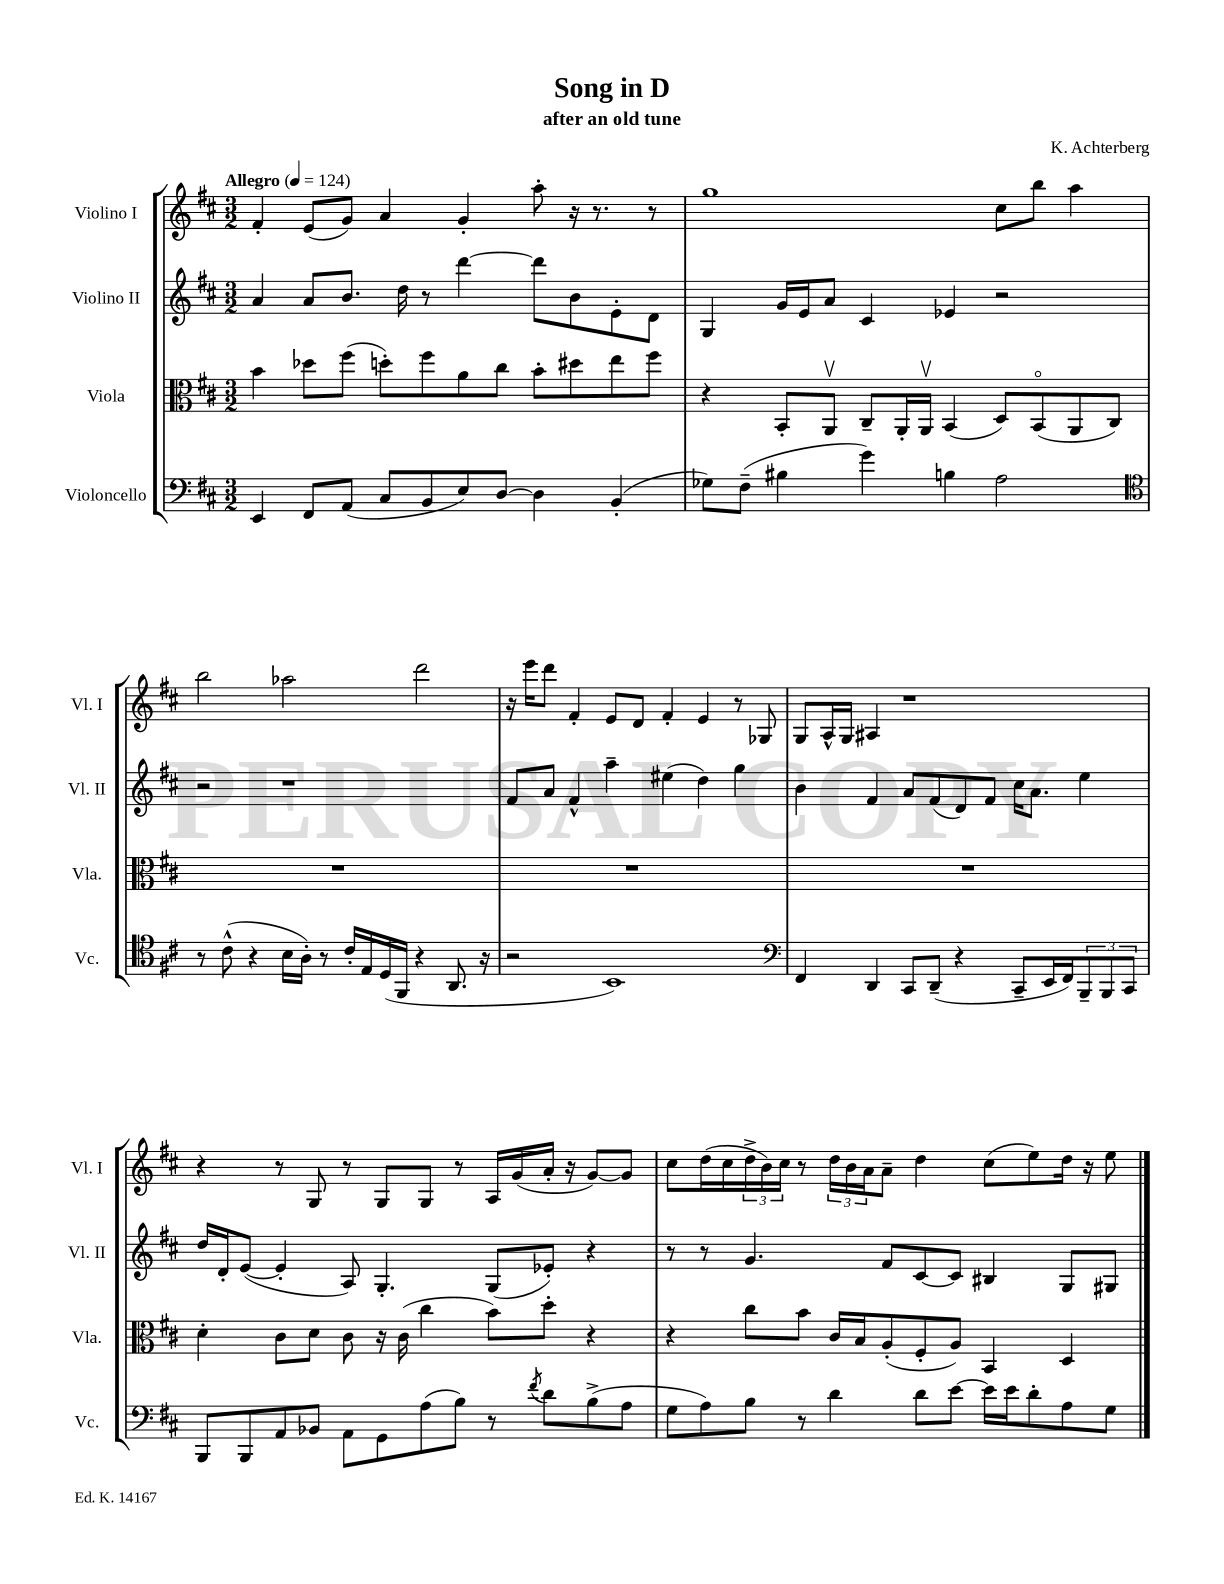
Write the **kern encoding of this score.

**kern	**kern	**kern	**kern
*part4	*part3	*part2	*part1
*staff4	*staff3	*staff2	*staff1
*I"Violoncello	*I"Viola	*I"Violino II	*I"Violino I
*I'Vc.	*I'Vla.	*I'Vl. II	*I'Vl. I
*clefF4	*clefC3	*clefG2	*clefG2
*k[f#c#]	*k[f#c#]	*k[f#c#]	*k[f#c#]
*M3/2	*M3/2	*M3/2	*M3/2
*MM124	*MM124	*MM124	*MM124
=1	=1	=1	=1
!	!	!	!LO:TX:a:B:t=Allegro
4EE/	4b\	4a/	4f#'/
8FF#/L	8dd-X\L	8a/L	(8e/L
(8AA/J	(8ff#\J	8.b/J	8g/J)
8C#/L	8ddn'\L)	.	4a/
.	.	16dd\	.
8BB/	8ff#\	8r	.
8E/)	8a\	[4ddd\	4g'/
[8D/J	8cc#\J	.	.
4D\]	8b'\L	8ddd\L]	8aa'\
.	8dd#X\	8b\	16r
.	.	.	8.r
(4BB'/	8ee\	8e'\	.
.	8ff#\J	8d\J	8r
=2	=2	=2	=2
8G-X\L)	4r	4G/	1gg
(8F#~\J	.	.	.
4B#X\	8BB'/L	16g/LL	.
.	.	16e/J	.
.	8AAv/J	8a/J	.
4g\)	8C#~/L	4c#/	.
.	16AA'/L	.	.
.	16AAv/JJ	.	.
4Bn\	(4BB/	4e-X/	.
2A\	8D/L)	2r	8cc#\L
.	(8BB/	.	8bb\J
.	8AA/	.	4aa\
.	8C#/J)	.	.
!!LO:LB:g=z
=3	=3	=3	=3
*clefC4	*	*	*
8r	1.r	2r	2bb\
(8c#^^\	.	.	.
4r	.	.	.
16B\LL	.	1r	2aa-X\
16A'\JJ)	.	.	.
8r	.	.	.
16c#'/LL	.	.	.
16E/	.	.	.
(16D/	.	.	.
16FF#/JJ	.	.	.
4r	.	.	2ddd\
8.AA/	.	.	.
16r	.	.	.
=4	=4	=4	=4
2r	1.r	8f#/L	16r
.	.	.	16eee\KL
.	.	8a/J	8ddd\J
.	.	4f#^^/	4f#'/
1BB)	.	4aa~\	8e/L
.	.	.	8d/J
.	.	(4ee#X\	4f#'/
.	.	4dd\)	4e/
.	.	4gg\	8r
.	.	.	8G-X/
=5	=5	=5	=5
*clefF4	*	*	*
4FF#/	1.r	4b\	8G/L
.	.	.	16A^^/L
.	.	.	16G/JJ
4DD/	.	4f#/	4A#X/
8CC#/L	.	8a/L	1r
(8DD~/J	.	(8f#/	.
4r	.	8d/)	.
.	.	8f#/J	.
8CC#~/L	.	16cc#\KL	.
.	.	8.a\J	.
16EE/L	.	.	.
16FF#/J)	.	.	.
12BBB~/	.	4ee\	.
12BBB/	.	.	.
12CC#/J	.	.	.
!!LO:LB:g=z
=6	=6	=6	=6
8BBB/L	4d'\	16dd/LL	4r
.	.	16d'/J	.
8BBB/	.	([8e/J	.
8AA/	8c#\L	4e'/]	8r
8BB-X/J	8d\J	.	8G/
8AA\L	8c#\	8A/)	8r
8GG\	16r	4.G'/	8G/L
.	(16c#\	.	.
(8A\	4cc#\	.	8G/J
8B\J)	.	.	8r
8r	8b\L)	(8G/L	16A/LL
.	.	.	(16g/
8qf#/	.	.	.
8d\L	8dd'\J	8e-X'/J)	16a'/JJ
.	.	.	16r
(8B^\	4r	4r	[8g/L)
8A\J	.	.	8g/J]
=7	=7	=7	=7
8G\L	4r	8r	8cc#\L
8A\)	.	8r	(16dd\L
.	.	.	16cc#\
8B\J	8cc#\L	4.g/	24dd^\
.	.	.	24b\)
.	.	.	24cc#\JJ
8r	8b\J	.	8r
4d\	16c#/LL	.	24dd\LL
.	.	.	24b\
.	16B/J	.	.
.	.	.	24a\J
.	(8A'/	8f#/L	8a~\J
8d\L	8F#'/	[8c#/	4dd\
[8e\J	8A/J)	8c#/J]	.
16e\LL]	4BB/	4B#X/	(8cc#\L
16e\J	.	.	.
8d'\	.	.	8ee\)
8A\	4D/	8G/L	16dd\Jk
.	.	.	16r
8G\J	.	8G#X/J	8ee\
==	==	==	==
*-	*-	*-	*-
